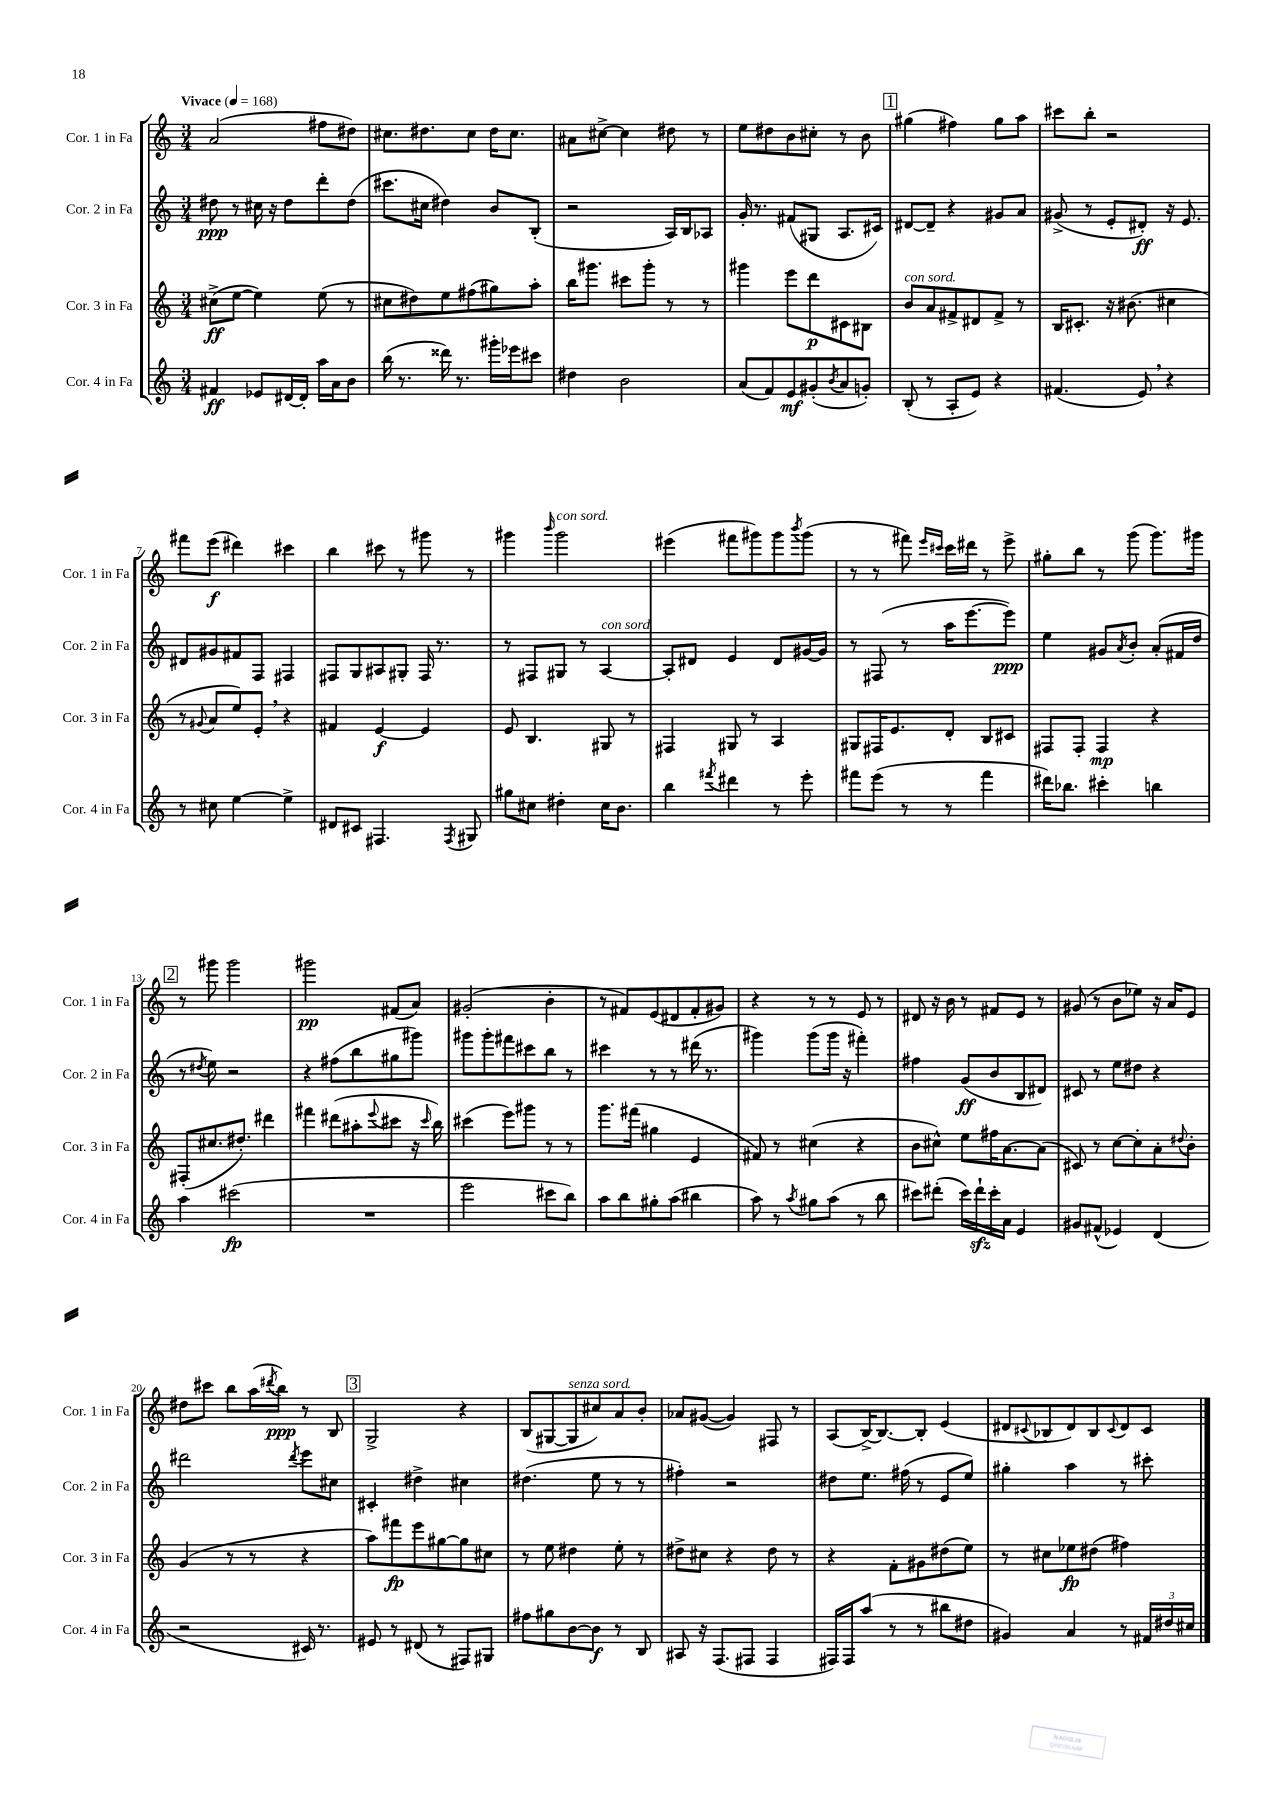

**kern	**dynam	**kern	**dynam	**kern	**dynam	**kern	**dynam
*part4	*part4	*part3	*part3	*part2	*part2	*part1	*part1
*staff4	*staff4	*staff3	*staff3	*staff2	*staff2	*staff1	*staff1
*I"Cor. 4 in Fa	*	*I"Cor. 3 in Fa	*	*I"Cor. 2 in Fa	*	*I"Cor. 1 in Fa	*
*I'Cor. 4 in Fa	*	*I'Cor. 3 in Fa	*	*I'Cor. 2 in Fa	*	*I'Cor. 1 in Fa	*
*clefG2	*	*clefG2	*	*clefG2	*	*clefG2	*
*k[]	*	*k[]	*	*k[]	*	*k[]	*
*M3/4	*	*M3/4	*	*M3/4	*	*M3/4	*
*MM168	*	*MM168	*	*MM168	*	*MM168	*
=1	=1	=1	=1	=1	=1	=1	=1
!	!	!	!	!	!	!LO:TX:a:B:t=Vivace	!
4f#X/	ff	(8cc#X^\L	ff	8dd#X\	ppp	(2a/	.
.	.	[8ee\J	.	8r	.	.	.
8e-X/L	.	4ee\])	.	16cc#X\	.	.	.
.	.	.	.	16r	.	.	.
[16d#X/L	.	.	.	8dd#\L	.	.	.
16d#'/JJ]	.	.	.	.	.	.	.
16aa\LL	.	(8ee\	.	8ddd'\	.	8ff#X\L	.
16a\J	.	.	.	.	.	.	.
8b\J	.	8r	.	(8dd#\J	.	8dd#X\J)	.
=2	=2	=2	=2	=2	=2	=2	=2
(16bb\	.	8cc#X\L	.	8.ccc#X\L	.	8.cc#X\L	.
8.r	.	.	.	.	.	.	.
.	.	8dd#X\)	.	.	.	.	.
.	.	.	.	16cc#X\Jk	.	8.dd#X\	.
16ddd##X\)	.	8ee\	.	4dd#X\)	.	.	.
8.r	.	.	.	.	.	.	.
.	.	(8ff#X\	.	.	.	8cc#\J	.
16ggg#X'\LL	.	8gg#X\)	.	8b/L	.	16dd#\KL	.
16eee-X\J	.	.	.	.	.	8.cc#\J	.
8ccc#X\J	.	8aa'\J	.	(8B'/J	.	.	.
=3	=3	=3	=3	=3	=3	=3	=3
4dd#X\	.	16bb\KL	.	2r	.	8a#X\L	.
.	.	8.ggg#X\J	.	.	.	.	.
.	.	.	.	.	.	[8cc#X^\J	.
2b\	.	8ccc#X\L	.	.	.	4cc#\]	.
.	.	8ggg#'\J	.	.	.	.	.
.	.	8r	.	16A/LL)	.	8dd#X\	.
.	.	.	.	16B/J	.	.	.
.	.	8r	.	8A-X/J	.	8r	.
=4	=4	=4	=4	=4	=4	=4	=4
(8a/L	.	4ggg#X\	.	16g'/	.	8ee\L	.
.	.	.	.	8.r	.	.	.
8f/)	.	.	.	.	.	8dd#X\	.
8e/	mf	8eee\L	.	(8f#X/L	.	8b\	.
(8g#X'/	.	8ddd\	p	8G#X/J	.	8cc#X'\J	.
8qb/	.	.	.	.	.	.	.
8a/	.	8c#X\	.	8.A/L	.	8r	.
8gn'/J)	.	8B#X\J	.	.	.	8b\	.
.	.	.	.	16c#X/Jk)	.	.	.
!!LO:REH:place=s1:t=1
=5	=5	=5	=5	=5	=5	=5	=5
!	!	!LO:TX:a:i:t=con sord.	!	!	!	!	!
(8B'/	.	8b/L	.	[8d#X/L	.	(4gg#X\	.
8r	.	8a/	.	8d#~/J]	.	.	.
8A'/L	.	8f#X^/	.	4r	.	4ff#X\)	.
8e/J)	.	8d#X/	.	.	.	.	.
4r	.	8f#^/J	.	8g#X/L	.	8gg#\L	.
.	.	8r	.	8a/J	.	8aa\J	.
=6	=6	=6	=6	=6	=6	=6	=6
(4.f#X/	.	16B/KL	.	(8g#X^/	.	8ccc#X\L	.
.	.	8.c#X'/J	.	.	.	.	.
.	.	.	.	8r	.	8bb'\J	.
.	.	16r	.	8e'/L	.	2r	.
.	.	(8.b#X\	.	.	.	.	.
8e,/)	.	.	.	8d#X'/J)	ff	.	.
4r	.	4cc#X\	.	16r	.	.	.
.	.	.	.	8.e/	.	.	.
!!LO:LB:g=z
=7	=7	=7	=7	=7	=7	=7	=7
8r	.	8r	.	8d#X/L	.	8fff#X\L	.
.	.	8qqg#X/	.	.	.	.	.
8cc#X\	.	8a/L	.	8g#X/	.	(8eee\J	f
[4ee\	.	8ee/)	.	8f#X/	.	4ddd#X\)	.
.	.	8e',/J	.	8F/J	.	.	.
4ee^\]	.	4r	.	4F#X/	.	4ccc#X\	.
=8	=8	=8	=8	=8	=8	=8	=8
8d#X/L	.	4f#X/	.	8F#X/L	.	4bb\	.
8c#X/J	.	.	.	8G/	.	.	.
4.F#X/	.	[4e/	f	8A#X/	.	8ccc#X\	.
.	.	.	.	8G#X'/J	.	8r	.
.	.	4e/]	.	16F#/	.	8ggg#X\	.
.	.	.	.	8.r	.	.	.
8qF#/	.	.	.	.	.	.	.
8G#X/	.	.	.	.	.	8r	.
=9	=9	=9	=9	=9	=9	=9	=9
8gg#X\L	.	8e/	.	8r	.	4ggg#X\	.
8cc#X\J	.	4.B/	.	8F#X/L	.	.	.
.	.	.	.	.	.	16qqbbb/	.
!	!	!	!	!	!	!LO:TX:a:i:t=con sord.	!
4dd#X'\	.	.	.	8G#X/J	.	2ggg#\	.
.	.	.	.	8r	.	.	.
!	!	!	!	!LO:TX:a:i:t=con sord.	!	!	!
16cc#\KL	.	8G#X/	.	[4A/	.	.	.
8.b\J	.	.	.	.	.	.	.
.	.	8r	.	.	.	.	.
=10	=10	=10	=10	=10	=10	=10	=10
4bb\	.	4F#X/	.	8A'/L]	.	(4eee#X\	.
.	.	.	.	8d#X/J	.	.	.
8qfff#X/	.	.	.	.	.	.	.
4ddd#X\	.	8G#X/	.	4e/	.	8fff#X\L	.
.	.	8r	.	.	.	8ggg#X\)	.
8r	.	4A/	.	8d#/L	.	8ggg#\	.
.	.	.	.	.	.	8qbbb/	.
8eee'\	.	.	.	[16g#X/L	.	(8ggg#\J	.
.	.	.	.	16g#/JJ]	.	.	.
=11	=11	=11	=11	=11	=11	=11	=11
8fff#X\L	.	8G#X/L	.	8r	.	8r	.
(8eee\J	.	16F#X/K	.	(8F#X/	.	8r	.
.	.	8.e/	.	.	.	.	.
8r	.	.	.	8r	.	8fff#X\)	.
.	.	.	.	.	.	16qqeee/LL	.
.	.	.	.	.	.	16qqccc#X/JJ	.
8r	.	8d'/J	.	16aa\KL	.	16ccc#\LL	.
.	.	.	.	[8.eee\	.	16ddd#X\JJ	.
4fff#\	.	8B/L	.	.	.	8r	.
.	.	8c#X/J	.	8eee\J])	ppp	8eee^\	.
=12	=12	=12	=12	=12	=12	=12	=12
16ddd#X\KL)	.	8F#X/L	.	4ee\	.	8gg#X'\L	.
8.bb-X\J	.	.	.	.	.	.	.
.	.	8F#'/J	.	.	.	8bb\J	.
4ccc#X'\	.	4F#/	mp	8g#X/L	.	8r	.
.	.	.	.	8qa/	.	.	.
.	.	.	.	8b'/J	.	(8ggg\	.
4bbn\	.	4r	.	(8a'/L	.	8.ggg\L)	.
.	.	.	.	16f#X/L	.	.	.
.	.	.	.	16dd/JJ	.	16ggg#X\Jk	.
!!LO:LB:g=z
!!LO:REH:place=s1:t=2
=13	=13	=13	=13	=13	=13	=13	=13
4aa\	.	(8F#X'/L	.	8r	.	8r	.
.	.	.	.	8qdd#X/	.	.	.
.	.	8.cc#X/	.	8ee\)	.	8ggg#X\	.
(2ccc#X\	fp	.	.	2r	.	2ggg#\	.
.	.	8.dd#X'/J)	.	.	.	.	.
.	.	4ddd#X\	.	.	.	.	.
=14	=14	=14	=14	=14	=14	=14	=14
2.r	.	4fff#X\	.	4r	.	2ggg#X\	pp
.	.	(8ddd#X\L	.	(8ff#X\L	.	.	.
.	.	8aa#X'\	.	8bb\	.	.	.
.	.	8qqeee/	.	.	.	.	.
.	.	8ccc#X\J	.	8gg#X\	.	(8f#X/L	.
.	.	16r	.	8ggg#X\J)	.	8a/J)	.
.	.	16qqccc#/	.	.	.	.	.
.	.	16bb\)	.	.	.	.	.
=15	=15	=15	=15	=15	=15	=15	=15
2eee\	.	(4ccc#X\	.	8ggg#X\L	.	(2g#X'/	.
.	.	.	.	8ggg#'\	.	.	.
.	.	8eee\L)	.	8fff#X\	.	.	.
.	.	8ggg#X\J	.	8ccc#X\	.	.	.
8ccc#X\L	.	8r	.	8bb\J	.	4b'\	.
8bb\J)	.	8r	.	8r	.	.	.
=16	=16	=16	=16	=16	=16	=16	=16
8aa\L	.	8.ggg\L	.	4ccc#X\	.	8r	.
8bb\	.	.	.	.	.	8f#X/L)	.
.	.	(16fff#X\Jk	.	.	.	.	.
8gg#X'\	.	4gg#X\	.	8r	.	(8e/	.
(8aa\J	.	.	.	8r	.	8d#X/	.
4bb#X\	.	4e/	.	(16ddd#X\	.	8f#'/	.
.	.	.	.	8.r	.	.	.
.	.	.	.	.	.	8g#X/J)	.
=17	=17	=17	=17	=17	=17	=17	=17
8aa\)	.	8f#X/)	.	4ggg#X\)	.	4r	.
8r	.	8r	.	.	.	.	.
8qaa/	.	.	.	.	.	.	.
8gg#X\L	.	(4cc#X\	.	(8ggg#\L	.	8r	.
(8aa\J	.	.	.	16ggg#\Jk	.	8r	.
.	.	.	.	16r	.	.	.
8r	.	4r	.	4fff#X'\)	.	8e/	.
8bb\	.	.	.	.	.	8r	.
=18	=18	=18	=18	=18	=18	=18	=18
8ccc#X\L)	.	8b\L	.	4ff#X\	.	8d#X/	.
(8ddd#X'\J	.	8cc#X^^\J)	.	.	.	16r	.
.	.	.	.	.	.	16b\	.
16ccc#\LL)	.	8ee\L	.	(8g/L	ff	8r	.
16ddd#zz`\	.	.	.	.	.	.	.
16ccc#'\	.	16ff#X\K	.	8b/	.	8f#X/L	.
16a\JJ	.	[8.a\	.	.	.	.	.
4e/	.	.	.	8B/	.	8e/J	.
.	.	(8a\J]	.	8d#X/J)	.	8r	.
=19	=19	=19	=19	=19	=19	=19	=19
8g#X/L	.	8c#X/)	.	8c#X/	.	(8g#X/	.
(8f#X^^/J	.	8r	.	8r	.	8r	.
4e-X/)	.	[8cc\L	.	8ee\L	.	8b\L	.
.	.	8cc'\]	.	8dd#X\J	.	8ee-X\J)	.
(4d/	.	8a'\	.	4r	.	16r	.
.	.	.	.	.	.	16a/KL	.
.	.	8qqdd#X/	.	.	.	.	.
.	.	8b'\J	.	.	.	8e/J	.
!!LO:LB:g=z
=20	=20	=20	=20	=20	=20	=20	=20
2r	.	(4g/	.	2ddd#X\	.	8dd#X\L	.
.	.	.	.	.	.	8ccc#X\J	.
.	.	8r	.	.	.	8bb\L	.
.	.	8r	.	.	.	(16aa\L	.
.	.	.	.	.	.	8qddd#X/	.
.	.	.	.	.	.	16bb\JJ)	ppp
.	.	.	.	8qddd#/	.	.	.
16c#X/)	.	4r	.	8eee\L	.	8r	.
8.r	.	.	.	.	.	.	.
.	.	.	.	8cc#X\J	.	8B/	.
!!LO:REH:place=s1:t=3
=21	=21	=21	=21	=21	=21	=21	=21
8e#X/	.	8aa\L)	.	4c#X'/	.	2G^/	.
8r	.	8fff#X\	fp	.	.	.	.
(8d#X/	.	8eee\	.	4dd#X^\	.	.	.
8r	.	[8gg#X\	.	.	.	.	.
8F#X/L)	.	8gg#\]	.	4cc#X\	.	4r	.
8G#X/J	.	8cc#X\J	.	.	.	.	.
=22	=22	=22	=22	=22	=22	=22	=22
8ff#X\L	.	8r	.	(4.dd#X\	.	(8B/L	.
8gg#X\	.	8ee\	.	.	.	[8G#X/	.
!	!	!	!	!	!	!LO:TX:a:i:t=senza sord.	!
[8b\	.	4dd#X\	.	.	.	8G#/]	.
8b\J]	f	.	.	8ee\	.	8cc#X/)	.
8r	.	8ee'\	.	8r	.	8a/	.
8B/	.	8r	.	8r	.	8b'/J	.
=23	=23	=23	=23	=23	=23	=23	=23
8A#X/	.	8dd#X^\L	.	4ff#X'\)	.	8a-X/L	.
16r	.	8cc#X\J	.	.	.	([8g#X/J	.
(8.F/L	.	.	.	.	.	.	.
.	.	4r	.	2r	.	4g#/])	.
8F#X/J	.	.	.	.	.	.	.
4F#/	.	8dd#\	.	.	.	8F#X/	.
.	.	8r	.	.	.	8r	.
=24	=24	=24	=24	=24	=24	=24	=24
16F#X/LL)	.	4r	.	8dd#X\L	.	(8A/L	.
16F#/J	.	.	.	.	.	.	.
(8aa/J	.	.	.	8.ee\J	.	[16B^/K)	.
.	.	.	.	.	.	8.B/_	.
8r	.	8f'\L	.	.	.	.	.
.	.	.	.	(16ff#X\	.	.	.
8r	.	8g#X\	.	8r	.	8B'/J]	.
8bb#X\L	.	(8dd#X\	.	8e/L	.	(4e/	.
8dd#X\J	.	8ee\J)	.	8ee/J)	.	.	.
=25	=25	=25	=25	=25	=25	=25	=25
4g#X/)	.	8r	.	4gg#X'\	.	8d#X/L	.
.	.	.	.	.	.	8qqc#X/	.
.	.	8cc#X\L	.	.	.	8B-X/	.
4a/	.	8ee-X\	fp	4aa\	.	8d#/)	.
.	.	(8dd#X\J	.	.	.	8B-/	.
.	.	.	.	.	.	8qqc#/	.
8r	.	4ff#X\)	.	8r	.	8d#/	.
24f#X/LL	.	.	.	8ccc#X'\	.	8c#/J	.
24dd#X/	.	.	.	.	.	.	.
24cc#X/JJ	.	.	.	.	.	.	.
==	==	==	==	==	==	==	==
*-	*-	*-	*-	*-	*-	*-	*-
